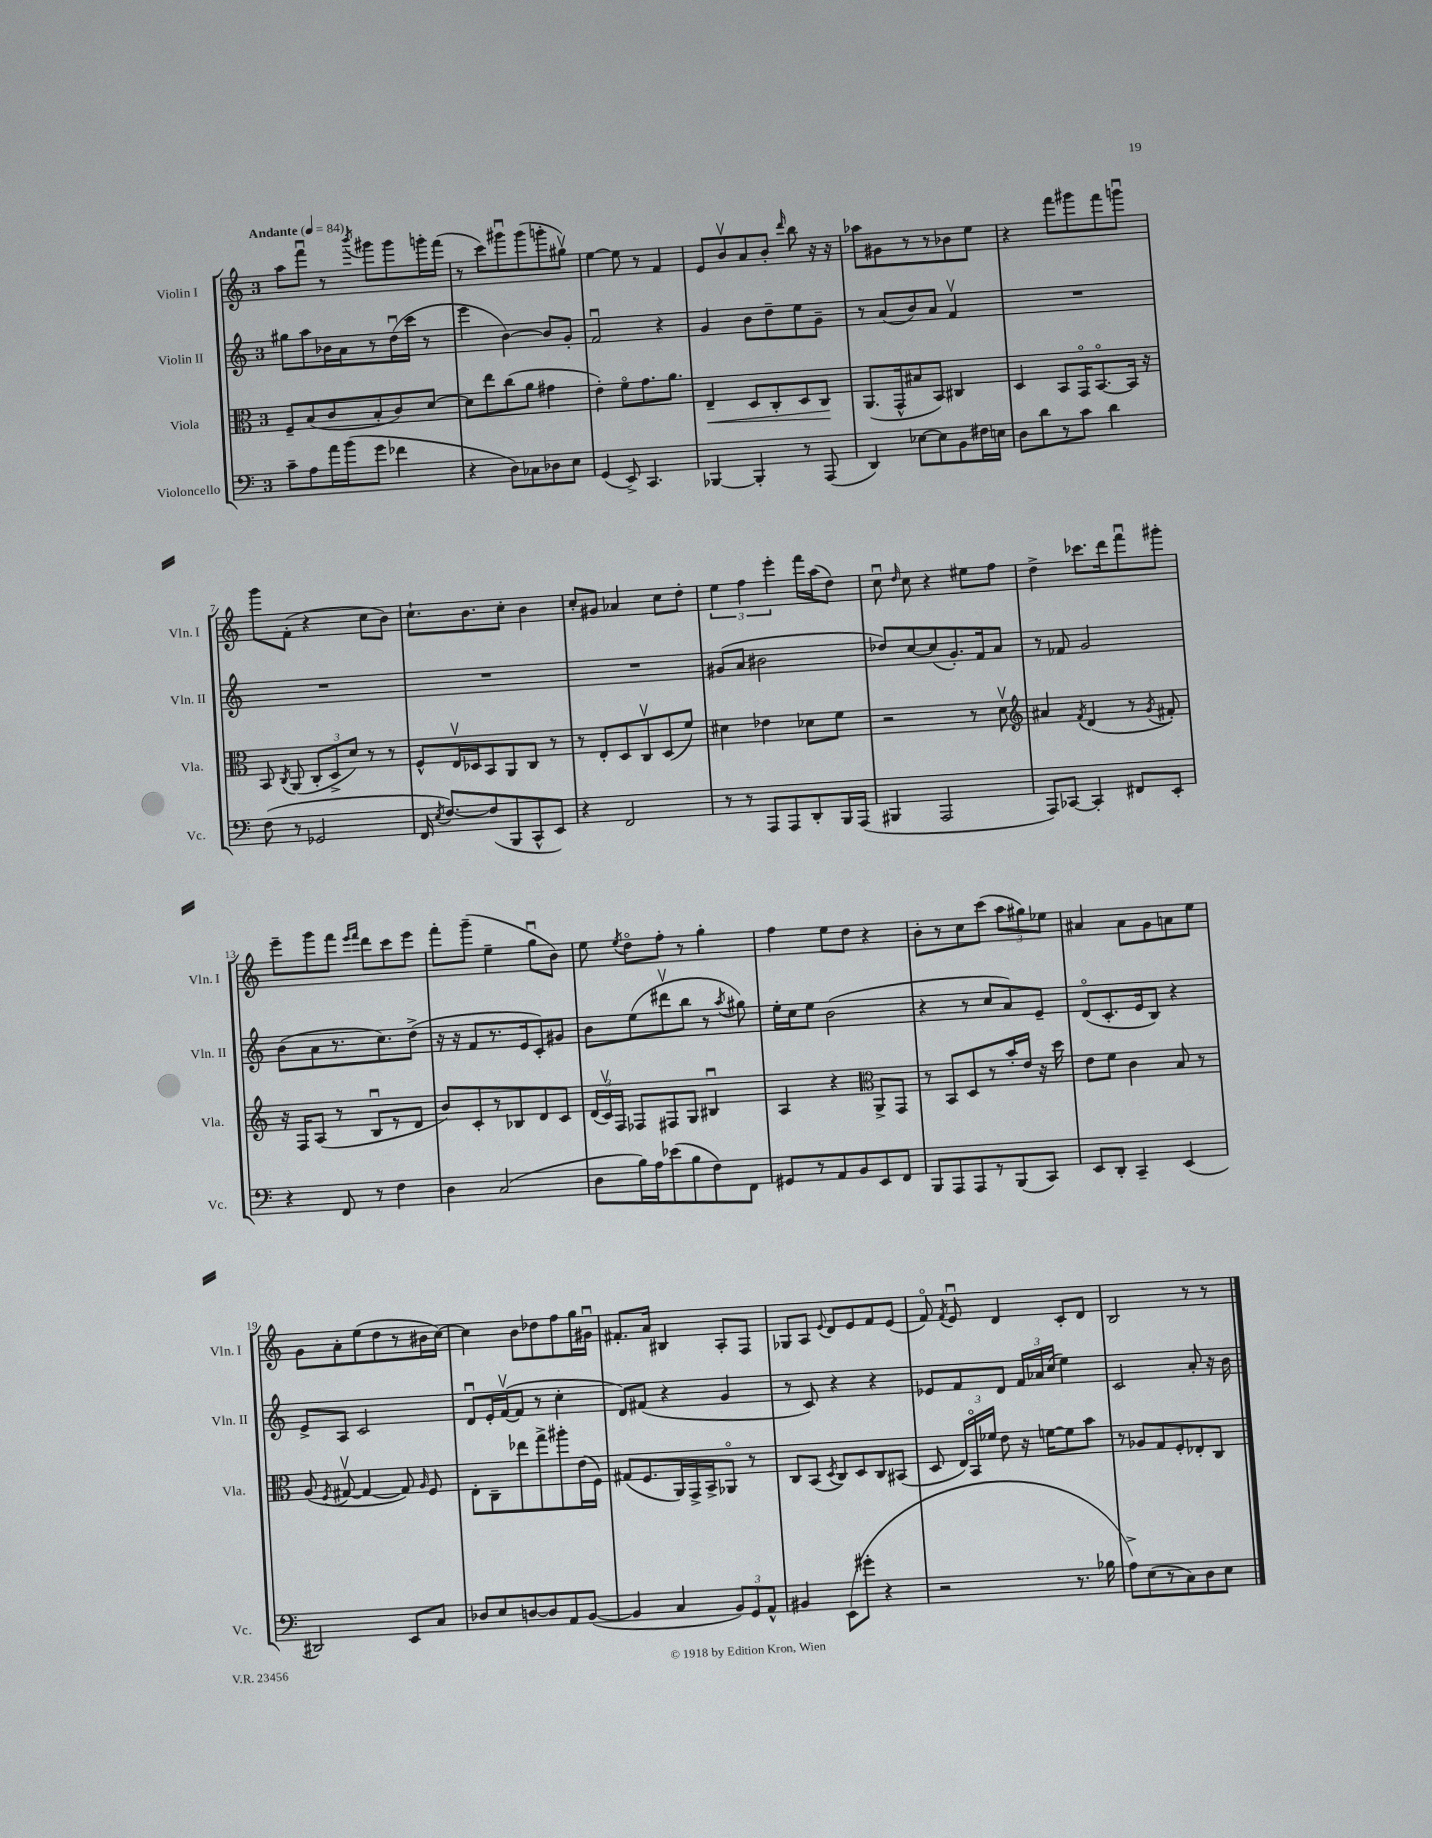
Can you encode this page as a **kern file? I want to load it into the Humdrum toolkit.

**kern	**kern	**kern	**kern
*staff4	*staff3	*staff2	*staff1
*clefF4	*clefC3	*clefG2	*clefG2
*k[]	*k[]	*k[]	*k[]
*M3/4	*M3/4	*M3/4	*M3/4
*MM84	*MM84	*MM84	*MM84
8c~	8F~	8gg#	8aa
8A	(8B	8aa	8fffu
16a	8c	16b-	8r
(16b	.	16a	.
.	.	.	8qbbb
8g	8B'	8r	8ggg#
4f-	8c)	(16ddu	8ggg#
.	.	16ccc	.
.	[8d	8r	16ggg'
.	.	.	(16fff
=	=	=	=
4r	8d]	4eee	8r
.	8ee	.	8ccc)
8D)	(8cc	[4b)	8ggg#u
8C-	8a	.	(8ggg#
8D-	4g#	8b]	8ggg'
8E	.	8g'	8gg#v)
=	=	=	=
(4GG	4e')	2fu	[4ee
8EE^)	8fo	.	8ee]
4.CC	8.g	.	8r
.	.	4r	4f
.	8.a	.	.
=	=	=	=
[4BBB-	4E~	4g	8e
.	.	.	8bv
4BBB-']	8D	8b	8a
.	8C'	8dd~	8b'
.	.	.	16qqddd
8r	8D	8ee	8bb
(8AAA	8C	8g~	16r
.	.	.	16r
=	=	=	=
4DD)	(8.AA	8r	8aa-
.	.	(8a	8g#
.	16GG^^	.	.
[8E-	8B#	8b)	8r
8E-]	8BB)	8a	8r
8BB	4C#	4fv	8b-
16F#	.	.	8ee
16E	.	.	.
=	=	=	=
8D	4D	2.r	4r
8d	.	.	.
8r	8BB	.	8fff
8c	16GGo	.	8ggg#
.	[8.BBo	.	.
4d	.	.	8fff
.	16BB]	.	8gggu
.	16r	.	.
=	=	=	=
(8F	8BB	2.r	8ggg
.	8qC	.	.
8r	(8AA	.	(8f'
2GG-	12C'	.	4r
.	12D^	.	.
.	12d)	.	.
.	8r	.	8cc
.	8r	.	8b)
=	=	=	=
16FF	8F^^	2.r	8.cc`
8qE	.	.	.
[8.F)	.	.	.
.	16Ev	.	.
.	16D-	.	8.b
(8F]	8BB	.	.
8BBB	8AA	.	8cc'
8CC^^	8C	.	4b
8EE)	8r	.	.
=	=	=	=
4r	8r	2.r	8cc'
.	8E'	.	8g#
2FF	8D	.	4a-
.	8Cv	.	.
.	(8D	.	8cc
.	8f)	.	8dd'
=	=	=	=
8r	4d#	(8g#	6ee
8r	.	8a	.
.	.	.	6ff
8AAA	4e-	2b#	.
.	.	.	6eee'
8AAA	.	.	.
8DD'	8d-	.	16fff
.	.	.	(16aa
16BBB	8f	.	8dd)
(16AAA	.	.	.
=	=	=	=
4BBB#	2r	8dd-)	8ccu
.	.	.	16qqdd
.	.	[8cc	8cc
2AAA	.	(8cc]	4r
.	.	8.g')	.
.	8r	.	8ee#
.	.	16f	.
.	8dv	8a	8ff
=	=	=	=
*	*clefG2	*	*
8AAA)	4a#	8r	4dd^
[8CC-	.	8f-	.
.	8qf	.	.
4CC-']	(4d	2g	8.ccc-
.	.	.	16ddd
8FF#	8r	.	8fffu
.	8qg	.	.
8EE'	8f#')	.	8ggg#'
=	=	=	=
4r	16r	(8b	8eee~
.	16F	.	.
.	(8A	8a	8ggg
8FF	8r	8.r	8fff
.	.	.	16qqeee
.	.	.	16qqfff
8r	8Bu	.	8ddd
.	.	8.cc)	.
4F	8r	.	8ccc
.	8d	(8dd^	8eee
=	=	=	=
4D	8b)	16r	8fff'
.	.	16r	.
.	8c'	8f	(8ggg~
(2C	8r	8.r	4ee~
.	8B-	.	.
.	.	16e	.
.	8d	8c')	8ggu
.	8c	8g#	8b)
=	=	=	=
8D	(24d	8b	8ee
.	24cv)	.	.
.	24F	.	.
.	.	.	8qee
16B)	8F-	(8ee	8ddo
16A	.	.	.
(8e-	8F#	8ddd#v	8ff'
8B	8G	8bb	8r
8F)	4B#u	8r	4gg'
.	.	8qaa	.
8FF	.	8gg#)	.
=	=	=	=
8GG#	4A	16ee'	4ff
.	.	16cc	.
8r	.	8ee	.
8AA	4r	(2b	8ee
8BB	.	.	8dd
*	*clefC3	*	*
8EE	8AA^	.	4r
8FF	8GG	.	.
=	=	=	=
8BBB	8r	4r	8b'
8AAA	8BB	.	8r
8AAA	8D	8r	8cc
8r	8r	8cc	(8ccc
(8BBB	16b'	8a)	12aa
.	16e	.	.
.	.	.	12gg#)
8CC)	16r	8e~	.
.	.	.	12ee-
.	16dd	.	.
=	=	=	=
8EE	8e	(8do	4a#
8DD'	8f	8.c'	.
4CC~	4c	.	8a#
.	.	16e	.
.	.	8B)	8g
(4EE	8B	4r	8a
.	8r	.	8ee
=	=	=	=
2DD#)	(8A	8e^	8g
.	8qF	.	.
.	[8G#v	8A	8a'
.	4G#_	2c	(8ee
.	.	.	8dd
8EE	8G#])	.	8r
.	16qqA	.	.
8C	8F	.	16b#
.	.	.	[16cc)
=	=	=	=
8D-	8E'	8du	4cc]
8E	8C~	16e'	.
.	.	([16fv	.
[8D	8ee-	8f]	8b
8D]	8gg^	8r	8dd-
8AA	8aa#'	4cc'	8ff
([8BB	(16e	.	16gg
.	16F)	.	16g#u
=	=	=	=
4BB]	(8G#	8d)	8.f#'
.	8.F	(8f#	.
.	.	.	16a
4C	.	4r	4B#
.	16AA)	.	.
.	16GG^	.	.
.	16BB^	.	.
12BB)	8AA-o	4g	8A'
12GG	.	.	.
.	8r	.	8F
12AA^^	.	.	.
=	=	=	=
4BB#	8C	8r	8G-
.	(8BB	8c)	8A
.	8qD	.	8qqe
(8EE	8C)	4r	8d
8g#'	8D	.	8e
4r	8C	4r	8f
.	(8BB#	.	(8e
=	=	=	=
2r	8D	8e-	8fo)
.	.	.	8qf
.	24E)	8f	8eu
.	24BBo	.	.
.	24f-	.	.
.	8e	8d	4d
.	16r	24f	.
.	.	24a-	.
.	[16f	.	.
.	.	(24cc	.
8.r	8f]	4ee)	8c'
.	8b	.	8d
16B-	.	.	.
=	=	=	=
8A^)	8r	2c	2B
(8E	8A-	.	.
8r	8G	.	.
8C)	8F'	.	.
8D	8E-'	8a'	8r
8E	8C	16r	8r
.	.	16b	.
==	==	==	==
*-	*-	*-	*-
